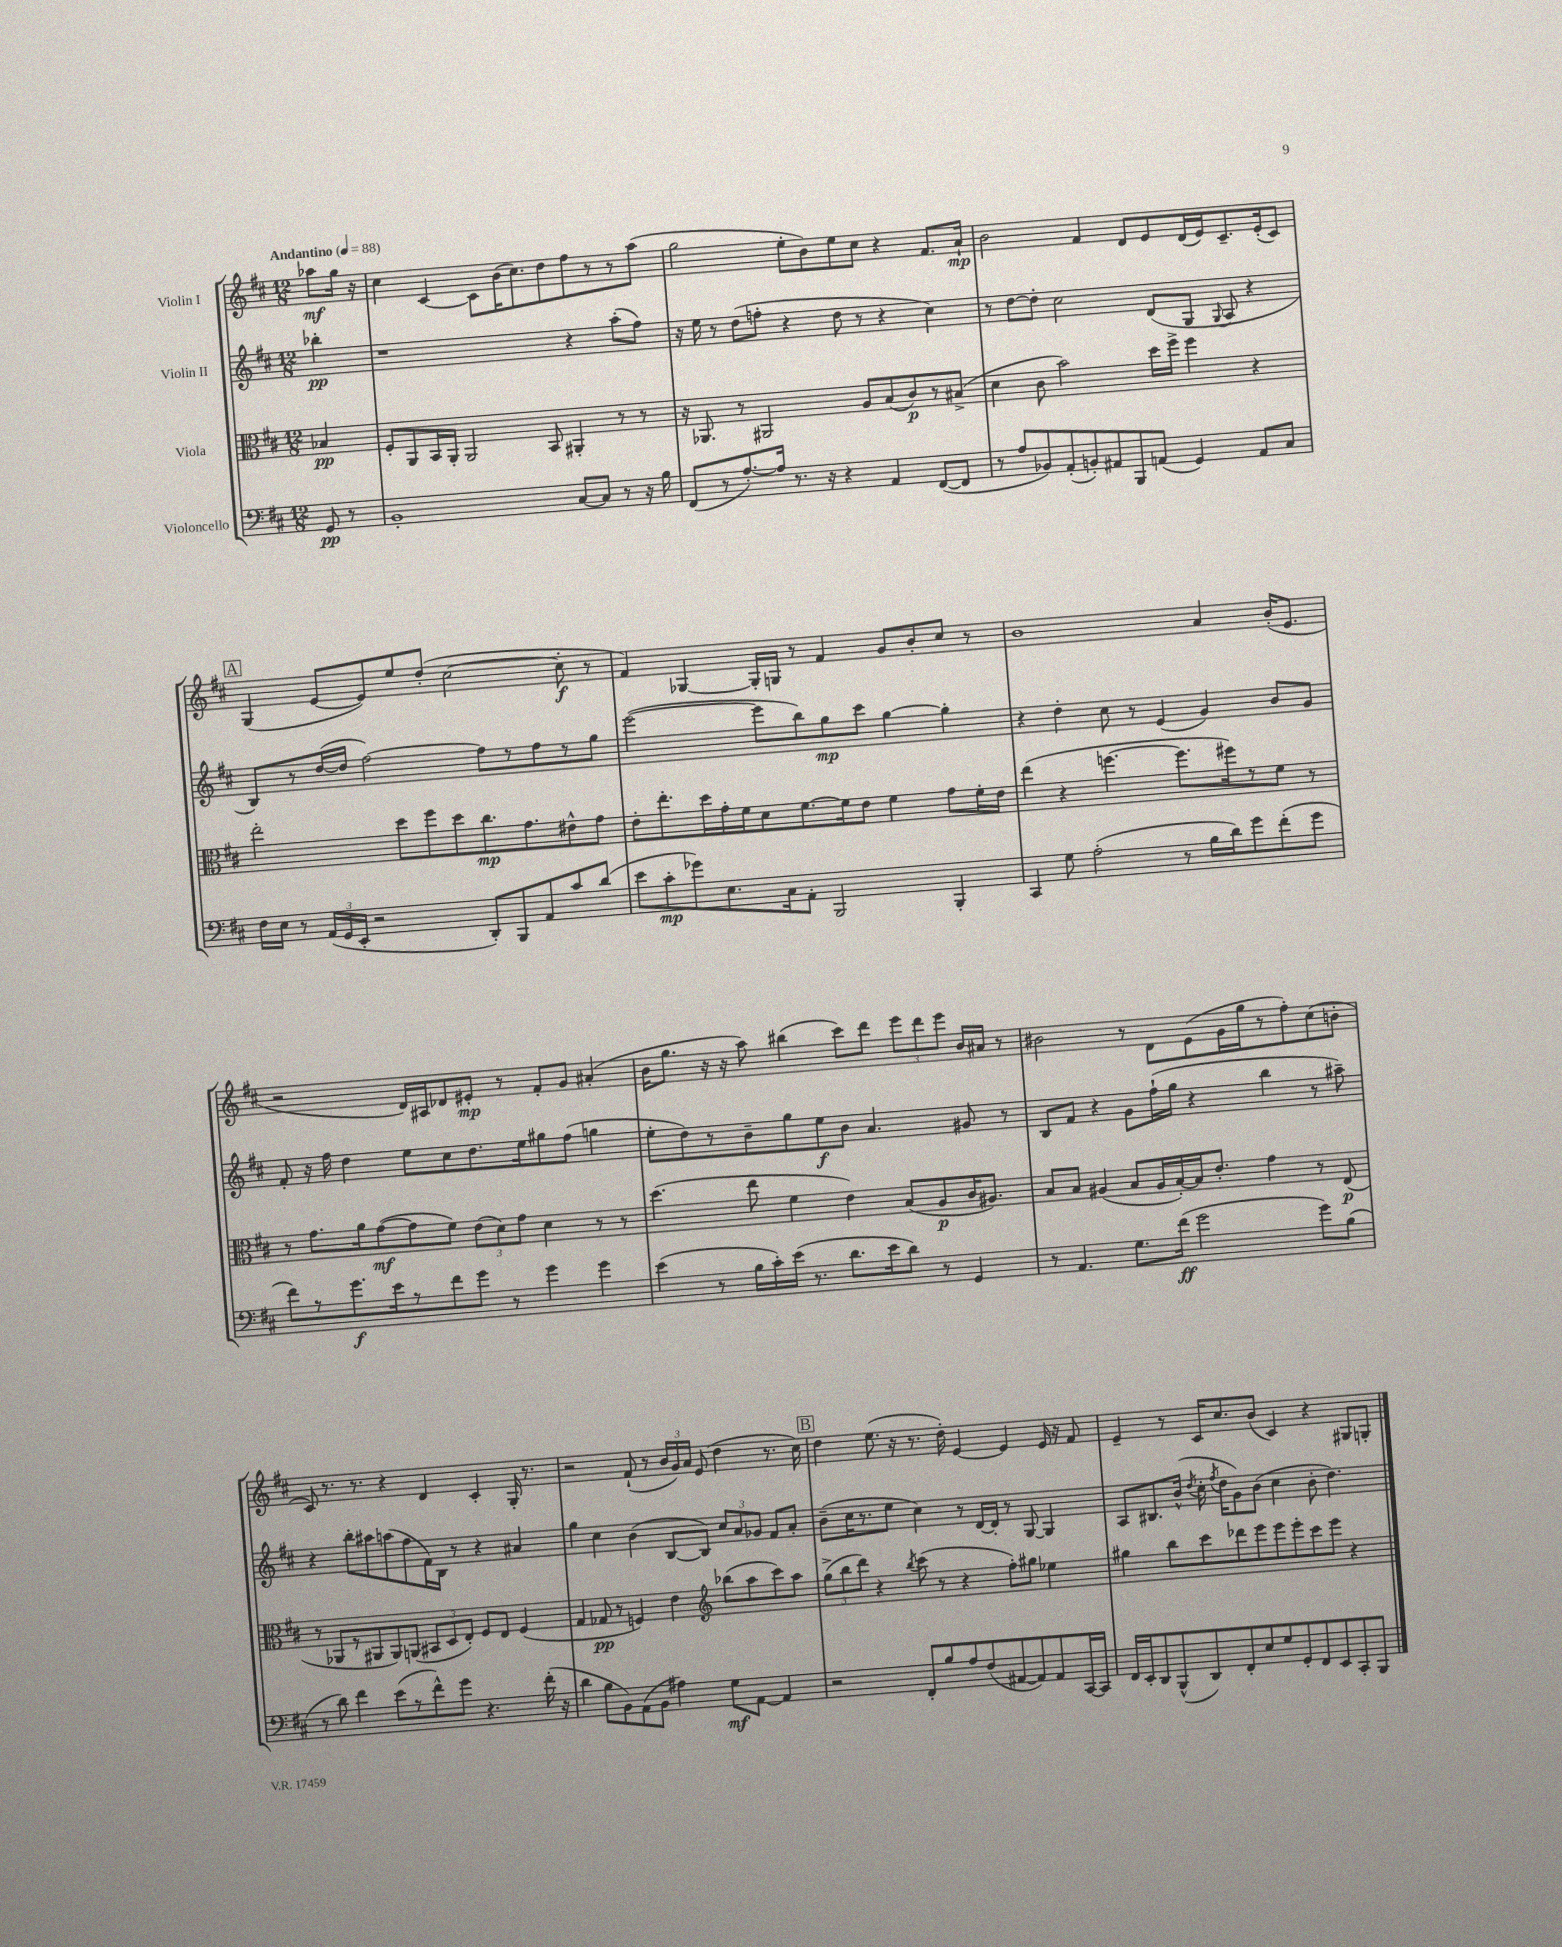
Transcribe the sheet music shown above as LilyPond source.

<<
\new StaffGroup <<
\new Staff = "s0" \with { instrumentName = "Violin I" } {
    \clef treble \key d \major \numericTimeSignature \time 12/8 \partial 4 \tempo "Andantino" 4 = 88
    \autoBeamOff aes''8[\mf g''16] r16 |
    cis''4 cis'4~ cis'8[ b'16( cis''8.) d''8 fis''8 r8 r8 a''8]( |
    g''2 e''8[-. b'8) e''8 cis''8] r4 fis'8.[ a'16]-!\mp |
    b'2 fis'4 d'8[ e'8 d'16( e'16) cis'8.-- e'16-.( cis'8]) |
    \mark \markup { \box "A" } g4( e'8[~ e'8) e''8 d''8]-.( cis''2~ cis''8-.\f r8 |
    fis'4) ges4~ ges16[-. g16] r8 fis'4 g'8[ b'8-. cis''8] r8 |
    b'1 a'4 b'16[-.( e'8.] |
    r2 d'16[) ais16 des'8 eis'8]-.\mp r8 fis'8[-. g'8] ais'4-.( |
    b'16[ g''8.] r16 r16 a''8) bis''4( cis'''8[) d'''8] \tuplet 3/2 { e'''8[ d'''8 e'''8] } b'16[ ais'16] r8 |
    bis'2 r8 d'8[ e'8( g'16 g''16 r8 fis''8-.) cis''8( b'8]-. |
    cis'8) r8. r8. r4 d'4 cis'4-. g16-. r8. |
    r2 fis'8-!( r8 \tuplet 3/2 { b'16[ g'16) a'16] } e'8( d''4 r8. cis''16) |
    \mark \markup { \box "B" } d''4 e''8.( r16 r8. d''16-.) e'4~ e'4 e'16 r16 fis'8 |
    e'4-- r8 cis'16[ cis''8. b'8]( cis'4) r4 gis8[ g8]-. \bar "|." |
}
\new Staff = "s1" \with { instrumentName = "Violin II" } {
    \clef treble \key d \major \numericTimeSignature \time 12/8 \partial 4
    \autoBeamOff bes''4-.\pp |
    r1 r4 a''8[-.( fis''8]) |
    r16 e''16 r8 d''8[( f''8]-. r4 d''8 r8 r4 cis''4) |
    r8 d''8[~ d''8]-. cis''2 d'8[( g8] \appoggiatura { g8 } a8 r4 |
    \mark \markup { \box "A" } b8[) r8 d''16~( d''16] fis''2~) fis''8[ r8 fis''8 r8 g''8] |
    e'''2~( e'''8[ b''8) g''8\mp cis'''8] g''4~ g''4-. |
    r4 d''4-. cis''8 r8 e'4( g'4) b'8[ g'8] |
    fis'8-. r16 fis''16 d''4 e''8[ cis''8 d''8. e''16 gis''8 fis''8]( g''4 |
    e''8[-. d''8) r8 b'8-- g''8 e''8\f b'8] a'4. gis'8 r8 |
    b8[ fis'8] r4 g'8[ fis''16-!( g''16] r4 b''4 r8 ais''8--) |
    r4 b''8[-. ais''8 a''8( fis''8 fis'16) b16] r8 r4 ais'4 |
    g''4 cis''4 b'4( b8[~ b8]) \tuplet 3/2 { cis''8[ a'8 ges'8] } fis'8[ a'8]-. |
    \mark \markup { \box "B" } b'8[--( cis''16 r8. e''8] cis''4) r8 d'16[~ d'16]-. r8 g8~ g4 |
    a8[ bis8. b'16]-^( \acciaccatura { d''8 } cis''16-. \acciaccatura { fis''8 } d''16[ g'8) b'8]( cis''4 b'8-. d''4.) \bar "|." |
}
\new Staff = "s2" \with { instrumentName = "Viola" } {
    \clef alto \key d \major \numericTimeSignature \time 12/8 \partial 4
    \autoBeamOff bes4\pp |
    fis8[-. a,8 b,16 a,16]-. a,2 b,8 ais,4-. r8 r8 |
    r16 aes,8. r8 ais,2 a8[ b8( cis'8\p) r8 bis8]->( |
    d'4 cis'8 b'2) d''16[ fis''16]-> fis''4 r4 |
    \mark \markup { \box "A" } e''2-. d''8[ fis''8 d''8 cis''8.\mp g'8. eis'8-^ g'8] |
    e'8[-. e''8.-. d''16 g'16-. fis'16 d'8 fis'8.~ fis'16 e'8] fis'4 g'8[ fis'16-. e'16] |
    e''4( r4 f''4.~ f''8.[ fis''16) r8 fis'8] r8 |
    r8 g'8.[ a'16 g'8~\mf( g'8 fis'8]) \tuplet 3/2 { e'8[( d'8) g'8] } d'4 r8 r8 |
    d''4.( e''8 fis'4 e'4) b8[( a8\p cis'16 ais8.]) |
    b8[ b8] ais4( b8[ ais16 b16~-.) b16 e'8.]-. g'4 r8 e8\p( |
    r8 aes,8[ r8 ais,8 ais,8) a,8]( \tuplet 3/2 { bis,8[ d8 e8]-.) } fis8[ e8] fis4( |
    g4 ges8\pp r8 f4) e'4 \clef treble bes''8[( a''8 cis'''8) a''8] |
    \mark \markup { \box "B" } \tuplet 3/2 { g''8[->( b''8 d'''8]) } r4 \acciaccatura { b''8 } cis'''8( r8 r4 fis''8[-.) gis''8] ees''4 |
    gis''4 b''8[ cis'''8 des'''8 e'''8 e'''8 e'''8-. cis'''8 e'''8] r4 \bar "|." |
}
\new Staff = "s3" \with { instrumentName = "Violoncello" } {
    \clef bass \key d \major \numericTimeSignature \time 12/8 \partial 4
    \autoBeamOff g,8\pp r8 |
    b,1-. cis8[~ cis8] r8 r16 b16 |
    fis,8[( r8 a8.~-.) a16] r8. r16 r4 a,4 fis,8[~( fis,8] |
    r8 a8[ bes,8) a,8-.( b,8-.) ais,8 b,,8 a,8]( g,4) a,8[ cis8] |
    \mark \markup { \box "A" } fis16[ e16] r8 \tuplet 3/2 { a,16[( g,16 e,16]-. } r2 d,8[-.) b,,8 a,8 cis'8 d'8]( |
    e'8[ cis'8-.\mp ges'8) e8. cis16 a,8]-. b,,2 b,,4-. |
    cis,4 g8 a2-.( r8 b16[ d'16) g'8 fis'8-.( g'8] |
    fis'8[) r8 g'8.\f e'16 r8 fis'8 g'8] r8 g'4 g'4 |
    e'4( r8 b16[ cis'16-.) e'16]( r8. d'8.[ e'16 d'8]) r8 g,4 |
    r8 a,4. g8.[ fis'16]\ff( g'2 g'8[) b8]( |
    r8 d'8) fis'4 e'8[( r8 fis'8-^) g'8] r4. fis'16-.( r16 |
    d'4 b8[ b,8) a,8( b,8] ais4) g8[\mf a,8]~ a,4 |
    \mark \markup { \box "B" } r2 fis,8[-. b8 a8 fis8( ais,8~ ais,8) ais,8 cis,16~ cis,16] |
    fis,16[ e,16-. d,8 b,,8-^( d,8) fis,8-. e8 g8 g,8-. fis,8 e,8 cis,8-. b,,8] \bar "|." |
}
>>
>>
\layout { \context { \Score \remove "Bar_number_engraver" } }
